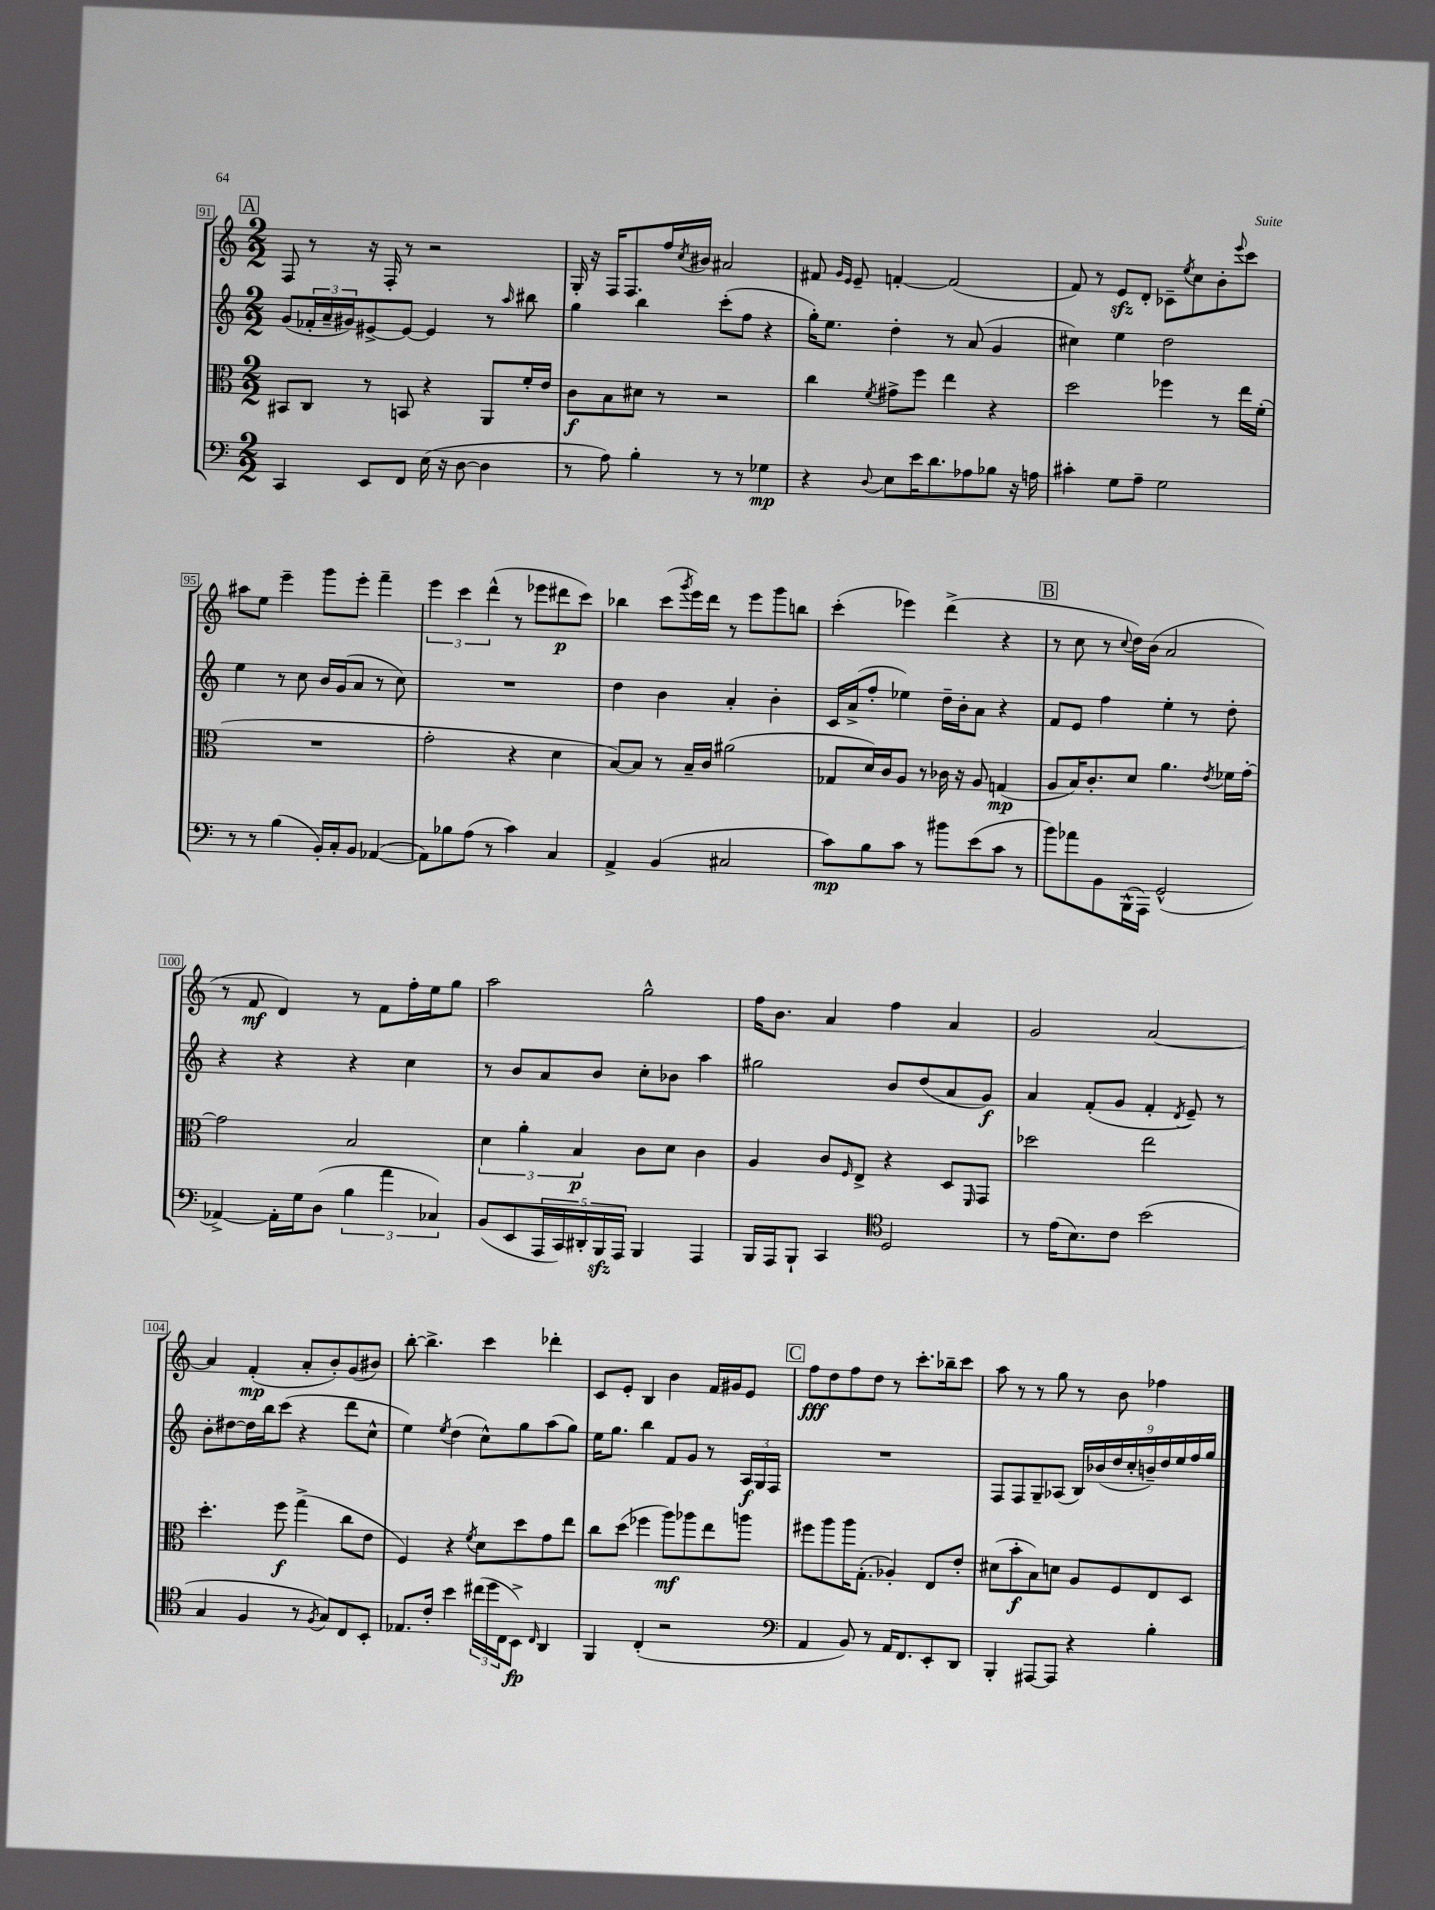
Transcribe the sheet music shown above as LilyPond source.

<<
\new StaffGroup <<
\new Staff = "s0" {
    \clef treble \key c \major \numericTimeSignature \time 2/2
    \mark \markup { \box "A" } f8 r8 r16 f16-. r8 r2 |
    g16-. r16 f16 f8. f''16 \acciaccatura { c''8 } bis'16 ais'2 |
    fis'8 \grace { g'16 e'16 } e'8-- f'4~-. f'2( |
    f'8) r8 e'8\sfz d'8-. ces'8-- \acciaccatura { e''8 } c''8 b'8-. \appoggiatura { e'''8 } c'''8 |
    ais''8 e''8 e'''4-- g'''8 e'''8-. f'''4-- |
    \tuplet 3/2 { e'''4 c'''4 d'''4-^( } r8 ees'''8 dis'''8\p c'''8) |
    bes''4 c'''8( \acciaccatura { g'''8 } e'''16) d'''16 r8 e'''8 g'''8 b''8 |
    c'''4-.( ees'''4) d'''4->( r4 |
    \mark \markup { \box "B" } r8 c''8 r8 \appoggiatura { c''8 } d''16) b'16( a'2 |
    r8 f'8\mf d'4) r8 f'8 f''16-. e''16 g''8 |
    a''2 g''2-^ |
    f''16 b'8. a'4 f''4 a'4 |
    g'2 a'2~ |
    a'4 f'4-.\mp( a'8-. b'8-.) g'8( bis'8) |
    b''8~-. b''4.-> c'''4 des'''4-. |
    c'8 e'8-. b4 b'4 f'16 gis'16 e'8 |
    \mark \markup { \box "C" } f''8\fff d''8 f''8 d''8 r8 c'''8.-. bes''16-- c'''8 |
    a''8 r8 r8 g''8 r8 b'8 fes''4 \bar "|." |
}
\new Staff = "s1" {
    \clef treble \key c \major \numericTimeSignature \time 2/2
    \mark \markup { \box "A" } g'8( \tuplet 3/2 { fes'16-. a'16-- gis'16) } eis'8~-> eis'8~ eis'4 r8 \grace { a''16 } bis''8 |
    g''4 b''4 c'''8-.( f''8 r4 |
    g''16-.) e''8. d''4-. r8 a'8( g'4 |
    cis''4) e''4 d''2 |
    e''4 r8 c''8 b'16 g'16( a'8 r8 c''8) |
    R1 |
    d''4 b'4 a'4-. b'4-. |
    c'16 a'16->( f''8-. ees''4) d''16-- b'16-. a'8 r4 |
    \mark \markup { \box "B" } f'8 e'8 f''4 e''4-. r8 d''8-. |
    r4 r4 r4 c''4 |
    r8 b'8 a'8 b'8 c''8-. bes'8 a''4 |
    gis''2 b'8 d''8( a'8 g'8\f) |
    a'4 f'8-.( g'8 f'4-. \acciaccatura { d'8 } e'8--) r8 |
    b'8-. dis''8~ dis''16 b''16 c'''8( r4 d'''8 c''8-^ |
    e''4) \acciaccatura { e''8 } d''4( c''8-^) g''8 a''8( g''8) |
    e''16 g''8. b''4 f'8 g'8 r8 \tuplet 3/2 { a16\f g16 f16 } |
    \mark \markup { \box "C" } R1 |
    f8 f8 g8-- aes8( \tuplet 9/8 { b16) bes'16( d''16 c''16-. b'16--) d''16 e''16 f''16 g''16 } \bar "|." |
}
\new Staff = "s2" {
    \clef alto \key c \major \numericTimeSignature \time 2/2
    \mark \markup { \box "A" } bis,8 c8 r8 b,8 r4 a,8 f'16-. e'16 |
    c'8\f b8 dis'8 r8 r2 |
    c''4 \acciaccatura { f'8 } gis'8-> f''8 e''4 r4 |
    d''2 fes''4 r8 e''16 f'16-.( |
    R1 |
    g'2-. r4 d'4 |
    b8~) b8 r8 b16-- c'16 ais'2( |
    ges8 d'16) c'16 a8 r8 ces'16 r16 a8 g4\mp( |
    \mark \markup { \box "B" } a8 b16) c'8.-. d'8 a'4. \acciaccatura { e'8 } fes'16 g'16~-. |
    g'2 b2 |
    \tuplet 3/2 { d'4 a'4-. b4\p } c'8 d'8 c'4 |
    a4 c'8 \grace { f16 } e8-> r4 d8 \grace { f,16 } g,8 |
    des''2 e''2 |
    d''4.-. f''8\f g''4->( c''8 e'8 |
    f4) r4 \acciaccatura { f'8 } d'8 d''8 g'8 e''8 |
    c''8 d''8( fes''4 a''8\mf) aes''8 e''8 a''8 |
    \mark \markup { \box "C" } fis''8 a''8 a''16 g8.-.( aes4-.) e8 e'8-. |
    dis'8( b'8-.\f b8) d'8 a8 f8 e8 d8 \bar "|." |
}
\new Staff = "s3" {
    \clef bass \key c \major \numericTimeSignature \time 2/2
    \mark \markup { \box "A" } c,4 e,8 f,8 e16( r16 d8~ d4 |
    r8 a8) b4-. r8 r8 ges4\mp |
    r4 \appoggiatura { d8 } e8 e'16 d'8. aes8 bes8 r16 a16 |
    cis'4-. g8 a8-- g2 |
    r8 r8 b4( b,16-.) c16-. b,8 aes,4~( |
    aes,8) bes8 a8( r8 c'4) c4 |
    a,4-> b,4( cis2 |
    c'8\mp) b8 c'8 r8 bis'8 e'8( c'8 r8 |
    \mark \markup { \box "B" } b'8) aes'8 b,8 b,,16-^( a,,16) g,2-^( |
    aes,4~->) aes,16-. g16 d8( \tuplet 3/2 { b4 a'4 ces4) } |
    b,8( e,8 \tuplet 5/4 { a,,16 c,16) dis,16-. b,,16\sfz a,,16 } b,,4 a,,4 |
    b,,16 a,,16 b,,8-! c,4 \clef tenor d2 |
    r8 e'16( b8.) c'8 b'2( |
    g4 f4 r8 \acciaccatura { f8 } g8) c8 b,8-. |
    ees8. c'16-. b'4 \tuplet 3/2 { cis''16( d''16 c16 } b,8->\fp) \grace { c16 } a,4 |
    f,4 c4-.( r2 |
    \mark \markup { \box "C" } \clef bass a,4 b,8) r8 a,16 f,8. e,8-. d,8 |
    b,,4-. ais,,8~ ais,,8 r4 b4-. \bar "|." |
}
>>
>>
\layout { \context { \Score currentBarNumber = #91 \override BarNumber.stencil = #(make-stencil-boxer 0.1 0.3 ly:text-interface::print) } }
